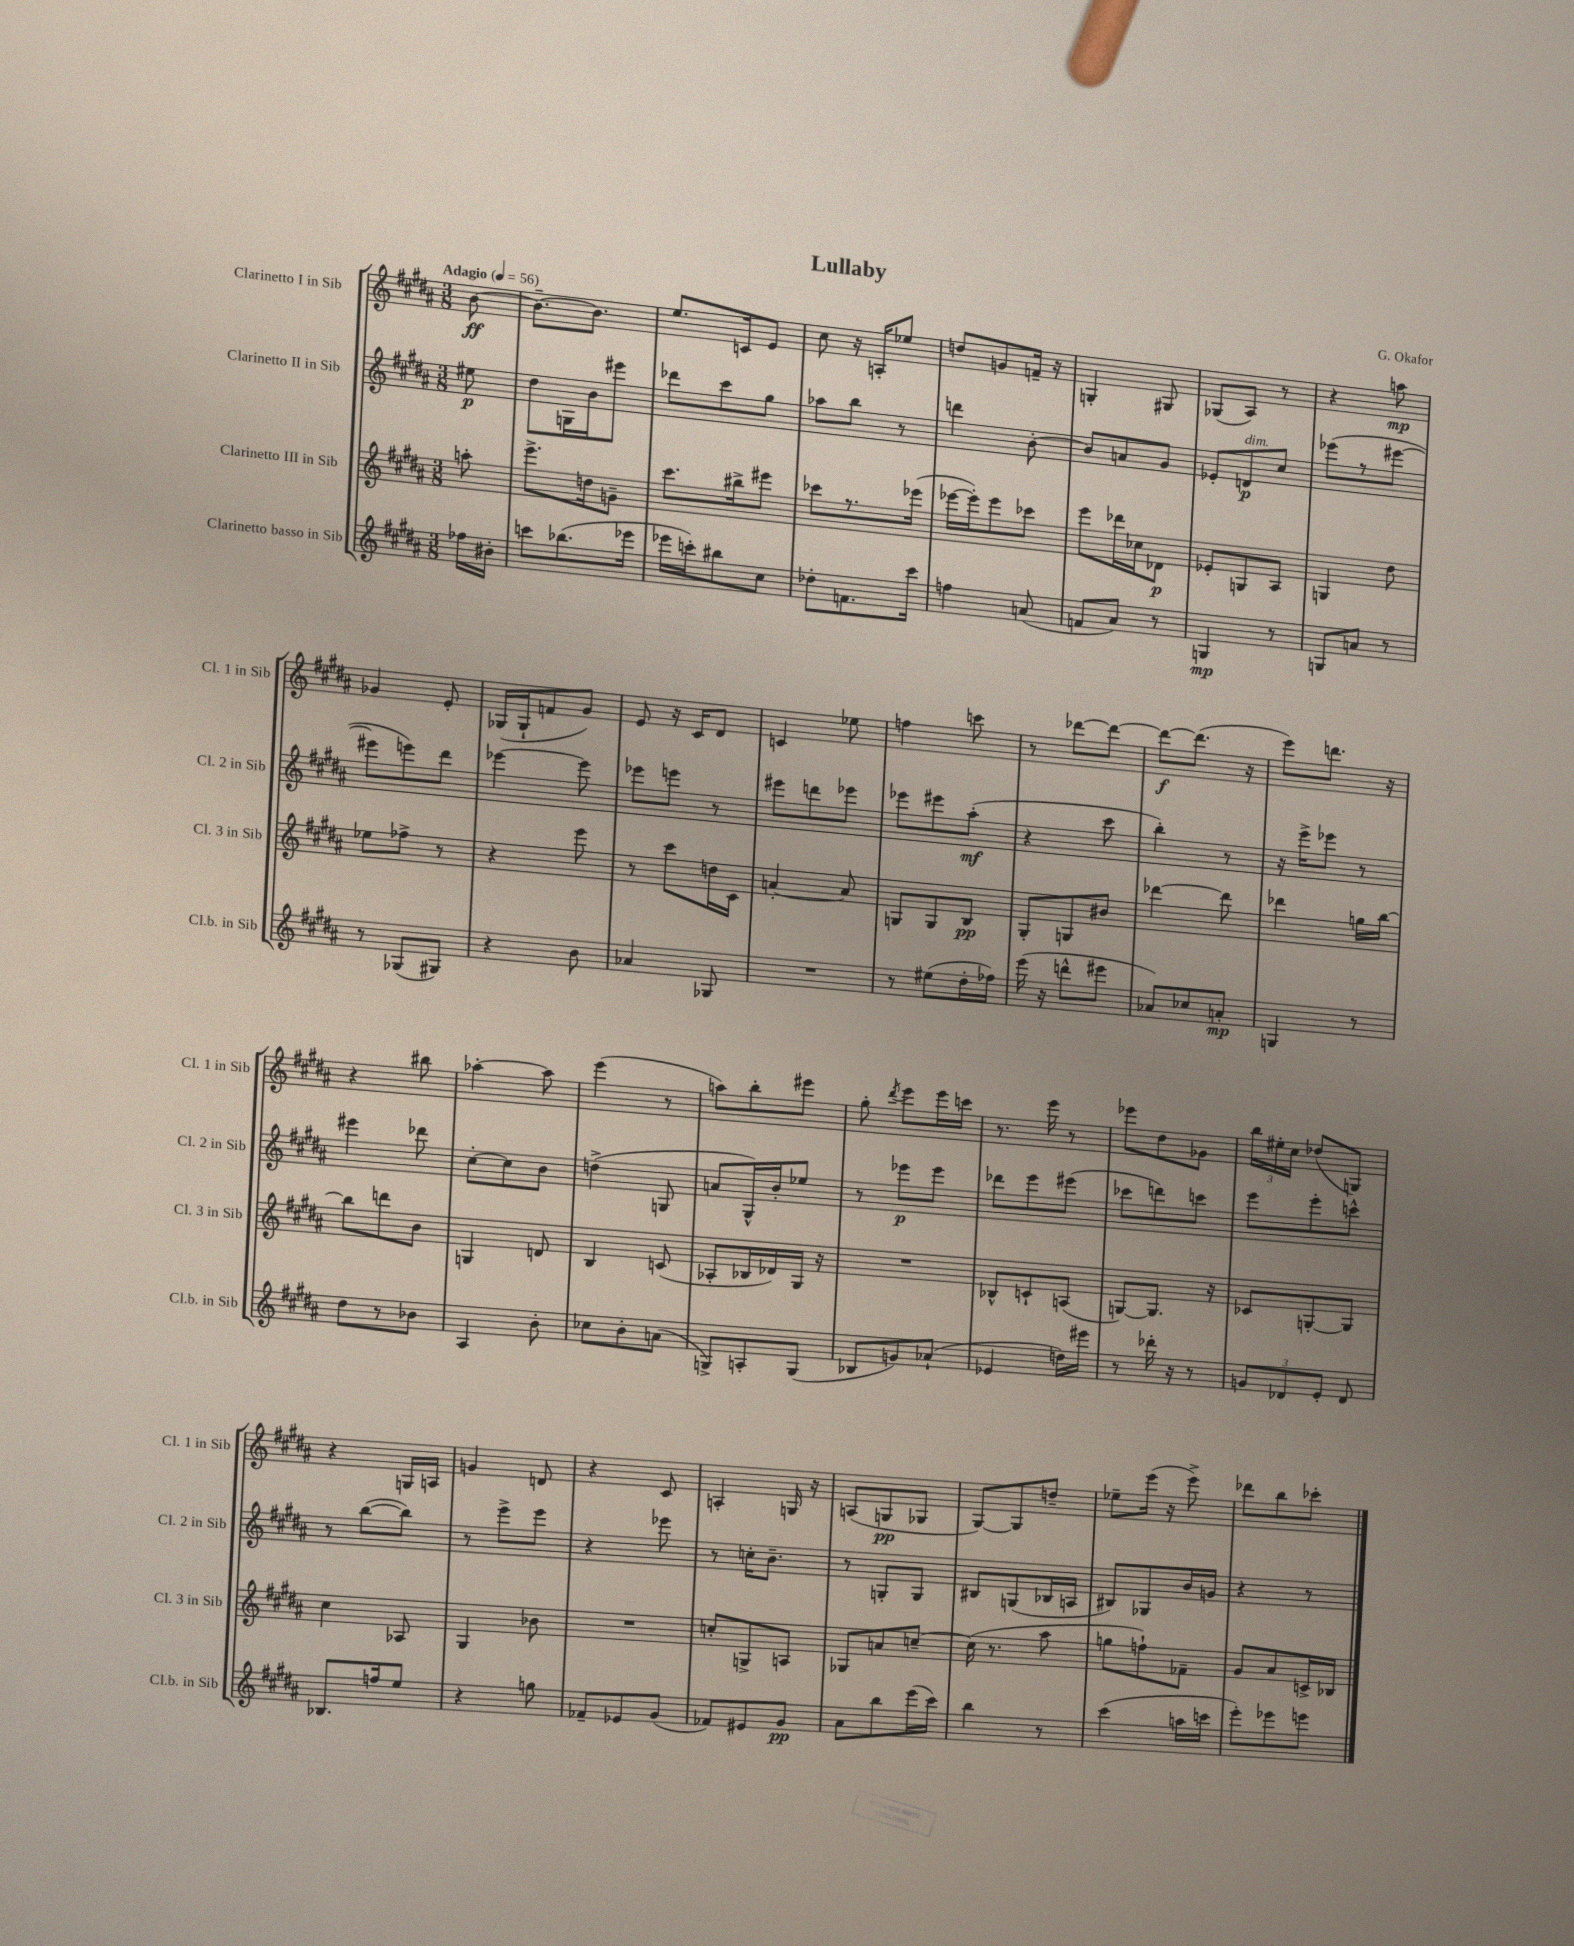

**kern	**dynam	**kern	**dynam	**kern	**dynam	**kern	**dynam
*part4	*part4	*part3	*part3	*part2	*part2	*part1	*part1
*staff4	*staff4	*staff3	*staff3	*staff2	*staff2	*staff1	*staff1
*I"Clarinetto basso in Sib	*	*I"Clarinetto III in Sib	*	*I"Clarinetto II in Sib	*	*I"Clarinetto I in Sib	*
*I'Cl.b. in Sib	*	*I'Cl. 3 in Sib	*	*I'Cl. 2 in Sib	*	*I'Cl. 1 in Sib	*
*clefG2	*	*clefG2	*	*clefG2	*	*clefG2	*
*k[f#c#g#d#a#]	*	*k[f#c#g#d#a#]	*	*k[f#c#g#d#a#]	*	*k[f#c#g#d#a#]	*
*M3/8	*	*M3/8	*	*M3/8	*	*M3/8	*
*MM56	*	*MM56	*	*MM56	*	*MM56	*
=	=	=	=	=	=	=	=
!	!	!	!	!	!	!LO:TX:a:B:t=Adagio	!
16ff-X\LL	.	8aan'\	.	8ee#X\	p	[8b\	ff
16b#X'\JJ	.	.	.	.	.	.	.
=1	=1	=1	=1	=1	=1	=1	=1
8cccn\L	.	8.eee^\L	.	8dd#\L	.	8.b~\L_	.
(8.bb-X\	.	.	.	16Gn\L	.	.	.
.	.	16ddn\k	.	16b\J	.	8.b\J]	.
.	.	8gn~\J	.	8eee#X\J	.	.	.
16eee-X\Jk	.	.	.	.	.	.	.
=2	=2	=2	=2	=2	=2	=2	=2
16eee-X\LL	.	8.ccc#\L	.	8ddd-X\L	.	8.ee/L	.
16cccn'\J)	.	.	.	.	.	.	.
8bb#X\	.	.	.	8ccc#\	.	.	.
.	.	16bb#X^\k	.	.	.	16cn/k	.
8cc#\J	.	8eee#X\J	.	8gg#\J	.	8e/J	.
=3	=3	=3	=3	=3	=3	=3	=3
8dd-X'\L	.	8ccc-X\L	.	8aa-X\L	.	8cc#\	.
8.fn\	.	8.r	.	8bb\J	.	16r	.
.	.	.	.	.	.	16An'/KL	.
.	.	.	.	8r	.	8ee-X/J	.
16ccc#\Jk	.	(16eee-X\Jk	.	.	.	.	.
=4	=4	=4	=4	=4	=4	=4	=4
4ffn\	.	[16eee-X\LL	.	4dddn\	.	8ddn/L	.
.	.	16eee-'\J])	.	.	.	.	.
.	.	8eee-\	.	.	.	8gn/	.
(8an/	.	8ccc-X\J	.	[8b'\	.	16fn~/Jk	.
.	.	.	.	.	.	16r	.
=5	=5	=5	=5	=5	=5	=5	=5
8fn/L	.	8eee\L	.	8b/L]	.	4Gn'/	.
8a#/J)	.	16ddd-X\L	.	8an/	.	.	.
.	.	16cc-X\J	.	.	.	.	.
8r	.	8d-X\J	p	8g#/J	.	8G#X/	.
=6	=6	=6	=6	=6	=6	=6	=6
4Gn/	mp	8e-X'/L	.	8e-X'/L	.	(8G-X/L	.
!	!	!	!	!LO:TX:a:i:t=dim.	!	!	!
.	.	8Gn/	.	8dn/	p	8A#/J)	.
8r	.	8A#/J	.	8cc#/J	.	8r	.
=7	=7	=7	=7	=7	=7	=7	=7
8Gn/L	.	4Gn/	.	(8eee-X\L	.	4r	.
8an/J	.	.	.	8r	.	.	.
8r	.	8dd#\	.	[8eee#X\J	.	8aan\	mp
!!LO:LB:g=z
=8	=8	=8	=8	=8	=8	=8	=8
8r	.	8ee-X\L	.	8eee#X\L]	.	4g-X/	.
(8G-X/L	.	8ff-X^\J	.	8eeen\)	.	.	.
8G#X/J)	.	8r	.	8ddd#\J	.	8e'/	.
=9	=9	=9	=9	=9	=9	=9	=9
4r	.	4r	.	[4eee-X\	.	(16G-X/LL	.
.	.	.	.	.	.	16G-`/J	.
.	.	.	.	.	.	8fn/	.
8b\	.	8eee\	.	8eee-\]	.	8g#/J)	.
=10	=10	=10	=10	=10	=10	=10	=10
4a-X/	.	8r	.	8eee-X\L	.	8e/	.
.	.	8ccc#\L	.	8eeen\J	.	16r	.
.	.	.	.	.	.	16c#/KL	.
8G-X/	.	16ddn\L	.	8r	.	8d#/J	.
.	.	16c#\JJ	.	.	.	.	.
=11	=11	=11	=11	=11	=11	=11	=11
4.r	.	[4an'/	.	8eee#X\L	.	4cn/	.
.	.	.	.	8dddn\	.	.	.
.	.	8a/]	.	8eee-X\J	.	8ee-X\	.
=12	=12	=12	=12	=12	=12	=12	=12
8r	.	8Gn/L	.	8eee-X\L	.	4ffn\	.
(8ee#X\L	.	8G/	.	8eee#X\	.	.	.
16dd#'\L	.	8B/J	pp	(8aa#'\J	mf	8cccn\	.
16ff-X\JJ)	.	.	.	.	.	.	.
=13	=13	=13	=13	=13	=13	=13	=13
(16eee\	.	8G#'/L	.	4r	.	8r	.
16r	.	.	.	.	.	.	.
8dddn^^\L	.	8Gn/	.	.	.	[8ddd-X\L	.
8eee#X\J	.	8b#X/J	.	8ccc#\	.	8ddd-\J_	.
=14	=14	=14	=14	=14	=14	=14	=14
8a-X/L)	.	[4ddd-X\	.	4bb'\)	.	8ddd-\L_	f
8cc-X/	.	.	.	.	.	(8.ddd-\J]	.
8an'/J	mp	8ddd-\]	.	8r	.	.	.
.	.	.	.	.	.	16r	.
=15	=15	=15	=15	=15	=15	=15	=15
4Gn/	.	4ddd-X\	.	16r	.	8eee\L)	.
.	.	.	.	16eee^\KL	.	.	.
.	.	.	.	8eee-X\J	.	8.dddn\J	.
8r	.	16ggn\LL	.	8r	.	.	.
.	.	[16bb\JJ	.	.	.	16r	.
!!LO:LB:g=z
=16	=16	=16	=16	=16	=16	=16	=16
8dd#\L	.	8bb\L]	.	4eee#X\	.	4r	.
8r	.	8dddn\	.	.	.	.	.
8b-X\J	.	8b\J	.	8ddd-X\	.	8bb#X\	.
=17	=17	=17	=17	=17	=17	=17	=17
4A#/	.	4Gn/	.	[8cc#'\L	.	[4aa-X'\	.
.	.	.	.	8cc#\]	.	.	.
8b'\	.	8dn/	.	8b\J	.	8aa-\]	.
=18	=18	=18	=18	=18	=18	=18	=18
8cc-X\L	.	4B/	.	(4ddn^\	.	(4eee\	.
8b'\	.	.	.	.	.	.	.
(8an\J	.	(8cn/	.	8Gn/	.	8r	.
=19	=19	=19	=19	=19	=19	=19	=19
8Gn^/L)	.	8A-X'/L	.	8an/L	.	8aan\L)	.
8An'/	.	16B-X/L	.	16G#^^/L)	.	8bb'\	.
.	.	16d-X/)	.	16b'/J	.	.	.
(8G/J	.	16G#/JJ	.	8ee-X/J	.	8eee#X\J	.
.	.	16r	.	.	.	.	.
=20	=20	=20	=20	=20	=20	=20	=20
8B-X/L	.	4.r	.	8r	.	8gg#'\	.
.	.	.	.	.	.	8qddd#/	.
8gn/)	.	.	.	8eee-X\L	p	8eee\L	.
(8a-X`/J	.	.	.	8eee-\J	.	16eee\L	.
.	.	.	.	.	.	16cccn\JJ	.
=21	=21	=21	=21	=21	=21	=21	=21
4e-X/	.	8B-X^^/L	.	8ddd-X\L	.	8.r	.
.	.	8cn`/	.	8eee\	.	.	.
.	.	.	.	.	.	16eee\	.
16ddn\LL)	.	(8An/J	.	(8eee#X\J	.	8r	.
16eee#X\JJ	.	.	.	.	.	.	.
=22	=22	=22	=22	=22	=22	=22	=22
8r	.	[8Gn/L)	.	8ccc-X\L	.	8eee-X\L	.
16ddd-X'\	.	8.G/J]	.	8dddn\)	.	8dd#\	.
16r	.	.	.	.	.	.	.
8r	.	.	.	8cccn\J	.	8g-X\J	.
.	.	16r	.	.	.	.	.
=23	=23	=23	=23	=23	=23	=23	=23
12gn/L	.	8c-X/L	.	8eee\L	.	24bb\LL	.
.	.	.	.	.	.	24ee#X'\	.
12d-X/	.	.	.	.	.	24cc#\JJ	.
.	.	[8Gn'/	.	8eee'\	.	(8dd-X/L	.
12e'/J	.	.	.	.	.	.	.
8d-/	.	8G/J]	.	8cccn^^\J	.	8Gn/J)	.
!!LO:LB:g=z
=24	=24	=24	=24	=24	=24	=24	=24
8.B-X/L	.	4cc#\	.	8r	.	4r	.
.	.	.	.	([8bb\L	.	.	.
16ffn/k	.	.	.	.	.	.	.
8ee/J	.	8A-X/	.	8bb\J])	.	16Gn/LL	.
.	.	.	.	.	.	16An/JJ	.
=25	=25	=25	=25	=25	=25	=25	=25
4r	.	4G#/	.	8r	.	4gn/	.
.	.	.	.	8eee^\L	.	.	.
8ggn\	.	8b-X\	.	8eee\J	.	8dn/	.
=26	=26	=26	=26	=26	=26	=26	=26
8f-X~/L	.	4.r	.	4r	.	4r	.
8e-X/	.	.	.	.	.	.	.
(8g#/J	.	.	.	8eee-X\	.	8c#/	.
=27	=27	=27	=27	=27	=27	=27	=27
8f-X/L)	.	8ccn'/L	.	8r	.	4An'/	.
8e#X/	.	8Gn^/	.	16ccn'\KL	.	.	.
.	.	.	.	8.b~\J	.	.	.
8g#/J	pp	8An/J	.	.	.	16Gn/	.
.	.	.	.	.	.	16r	.
=28	=28	=28	=28	=28	=28	=28	=28
8a#\L	.	8G-X/L	.	8r	.	(8An/L	.
8bb\	.	8an/	.	8Gn'/L	.	8Gn/	pp
(16eee\L	.	[8ccn~/J	.	8G/J	.	8G-X/J	.
16ccc#\JJ)	.	.	.	.	.	.	.
=29	=29	=29	=29	=29	=29	=29	=29
4bb\	.	(16cc\]	.	8B#X/L	.	[8G#/L)	.
.	.	8.r	.	.	.	.	.
.	.	.	.	(8Gn/	.	8G#/]	.
8r	.	8aa#\	.	16B-X/L	.	8ddn~/J	.
.	.	.	.	16An/JJ	.	.	.
=30	=30	=30	=30	=30	=30	=30	=30
(4ccc#\	.	8ggn\L	.	8B#X/L)	.	8ee-X~\L	.
.	.	8ffn`\)	.	8G-X/	.	(16eee\Jk	.
.	.	.	.	.	.	16r	.
16aan\LL	.	8f-X~\J	.	16b/L	.	8eee^\)	.
16cccn\JJ	.	.	.	16gn/JJ	.	.	.
=31	=31	=31	=31	=31	=31	=31	=31
8eee'\L)	.	8g#/L	.	4r	.	8ddd-X\L	.
8eee-X\	.	8a#/	.	.	.	8bb\	.
8eeen\J	.	16cn^/L	.	8r	.	8ccc-X'\J	.
.	.	16B-X/JJ	.	.	.	.	.
==	==	==	==	==	==	==	==
*-	*-	*-	*-	*-	*-	*-	*-
